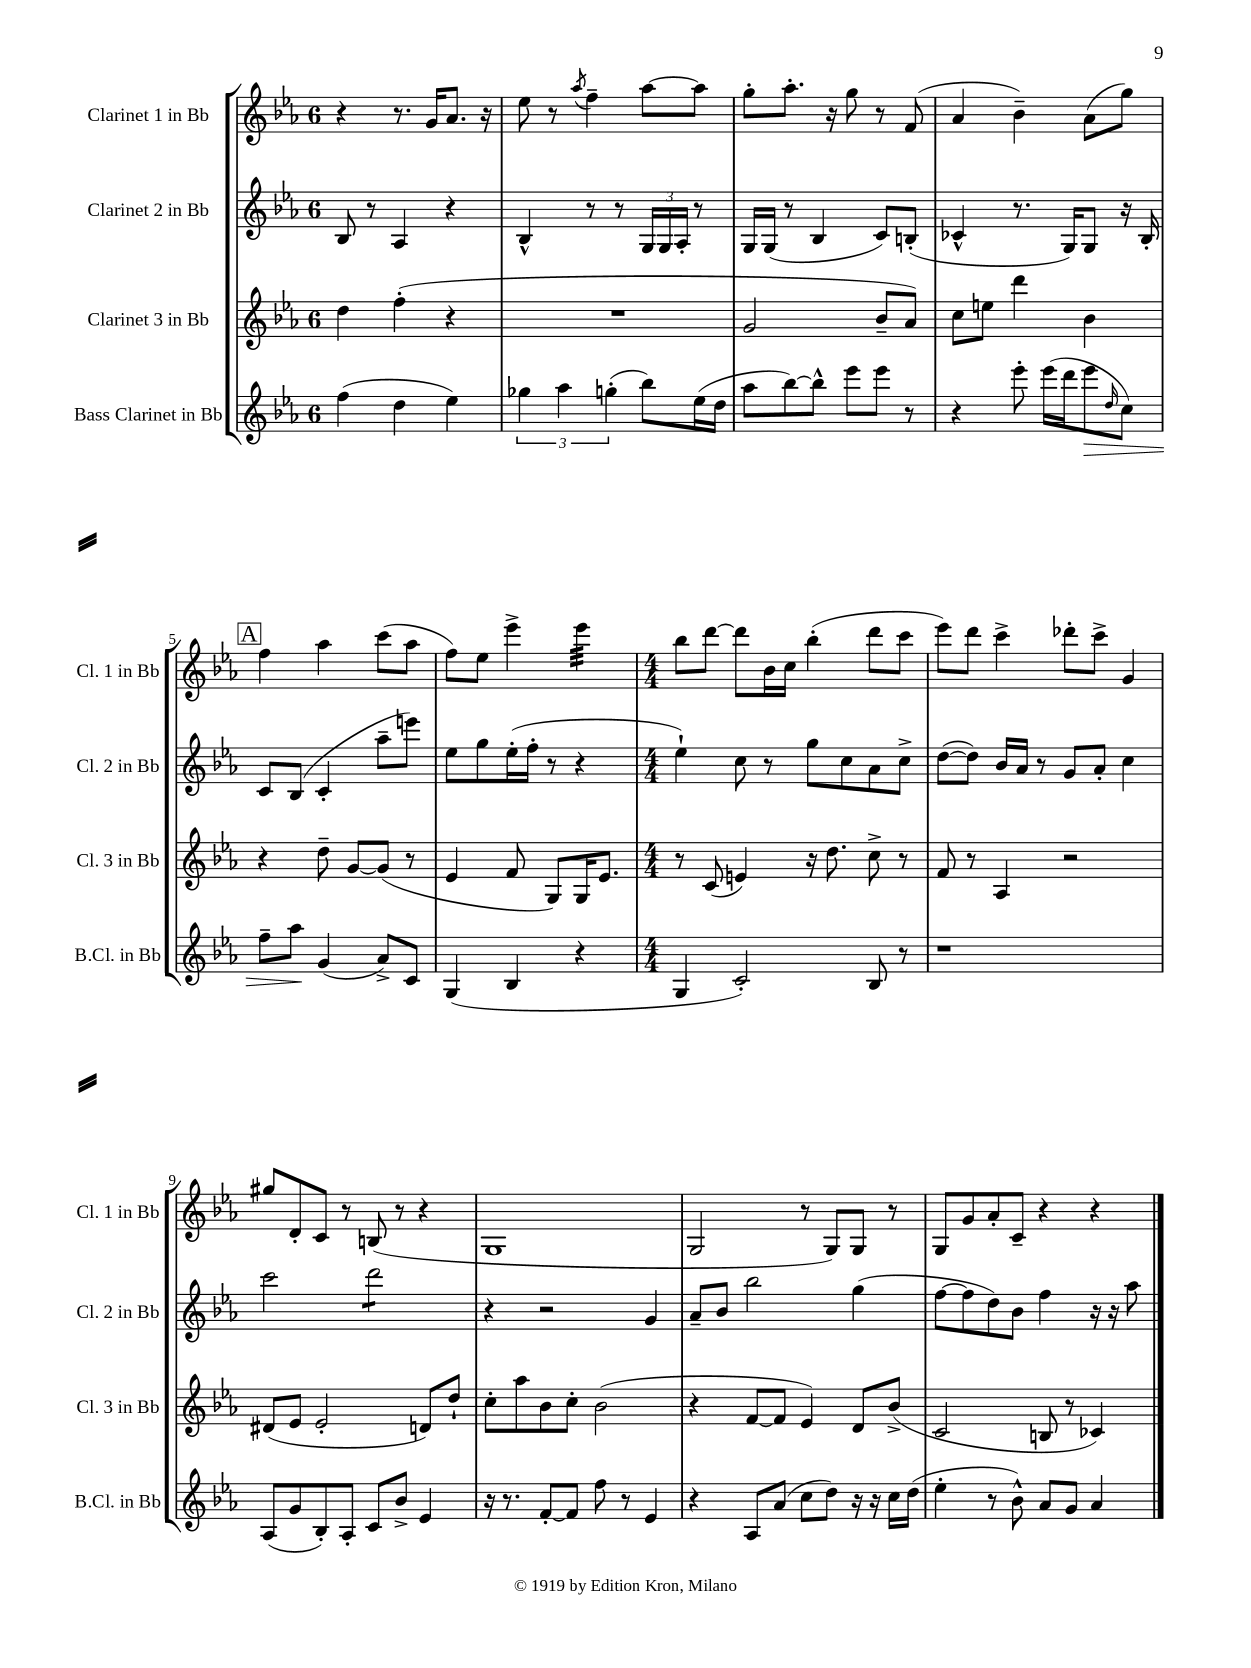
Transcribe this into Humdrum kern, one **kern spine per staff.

**kern	**kern	**kern	**kern
*staff4	*staff3	*staff2	*staff1
*clefG2	*clefG2	*clefG2	*clefG2
*k[b-e-a-]	*k[b-e-a-]	*k[b-e-a-]	*k[b-e-a-]
*M6/8	*M6/8	*M6/8	*M6/8
(4ff	4dd	8B-	4r
.	.	8r	.
4dd	(4ff'	4A-	8.r
.	.	.	16g
4ee-)	4r	4r	8.a-
.	.	.	16r
=	=	=	=
6gg-	2.r	4B-^^	8ee-
.	.	.	8r
6aa-	.	.	.
.	.	.	8qaa-
.	.	8r	4ff~
(6gg'	.	.	.
.	.	8r	.
8bb-)	.	24G	[8aa-
.	.	24G	.
.	.	24A-'	.
(16ee-	.	8r	8aa-]
16dd	.	.	.
=	=	=	=
8aa-	2g	16G	8gg'
.	.	(16G	.
[8bb-)	.	8r	8.aa-'
8bb-^^]	.	4B-	.
.	.	.	16r
8eee-	.	.	8gg
8eee-	8b-~	8c)	8r
8r	8a-)	(8B'	(8f
=	=	=	=
4r	8cc	4c-^^	4a-
.	8ee	.	.
8eee-'	4ddd	8.r	4b-~)
(16eee-	.	.	.
16ddd	.	16G)	.
8eee-	4b-	8G	(8a-
16qqdd	.	.	.
8cc)	.	16r	8gg)
.	.	16B-'	.
=	=	=	=
8ff~	4r	8c	4ff
8aa-	.	(8B-	.
(4g	8dd~	4c'	4aa-
.	[8g	.	.
8a-^)	(8g]	8aa-~	(8ccc
8c	8r	8eee)	8aa-
=	=	=	=
(4G	4e-	8ee-	8ff)
.	.	8gg	8ee-
4B-	8f	(16ee-'	4eee-^
.	.	16ff'	.
.	8G)	8r	.
4r	16G	4r	4eee-
.	8.e-	.	.
=	=	=	=
*M4/4	*M4/4	*M4/4	*M4/4
4G	8r	4ee-`)	8bb-
.	(8c	.	[8ddd
2c')	4e)	8cc	8ddd]
.	.	8r	16b-
.	.	.	16cc
.	16r	8gg	(4bb-'
.	8.dd	.	.
.	.	8cc	.
8B-	8cc^	8a-	8ddd
8r	8r	8cc^	8ccc
=	=	=	=
1r	8f	([8dd	8eee-)
.	8r	8dd])	8ddd
.	4A-	16b-	4ccc^
.	.	16a-	.
.	.	8r	.
.	2r	8g	8ddd-'
.	.	8a-'	8ccc^
.	.	4cc	4g
=	=	=	=
(8A-	(8d#	2ccc	8gg#
8g	8e-	.	8d'
8B-')	2e-'	.	8c
8A-'	.	.	8r
8c	.	2ddd	(8B
8b-^	.	.	8r
4e-	8d)	.	4r
.	8dd`	.	.
=	=	=	=
16r	8cc'	4r	1G
8.r	.	.	.
.	8aa-	.	.
[8f'	8b-	2r	.
8f]	8cc'	.	.
8ff	(2b-	.	.
8r	.	.	.
4e-	.	4g	.
=	=	=	=
4r	4r	8a-~	2G
.	.	8b-	.
8A-	[8f	2bb-	.
(8a-	8f]	.	.
8cc	4e-)	.	8r
8dd)	.	.	8G)
16r	8d	(4gg	8G
16r	.	.	.
16cc	(8b-^	.	8r
(16dd	.	.	.
=	=	=	=
4ee-'	2c	[8ff	8G
.	.	8ff]	8g
8r	.	8dd)	8a-'
8b-^^)	.	8b-	8c~
8a-	8B	4ff	4r
8g	8r	.	.
4a-	4c-)	16r	4r
.	.	16r	.
.	.	8aa-	.
==	==	==	==
*-	*-	*-	*-
